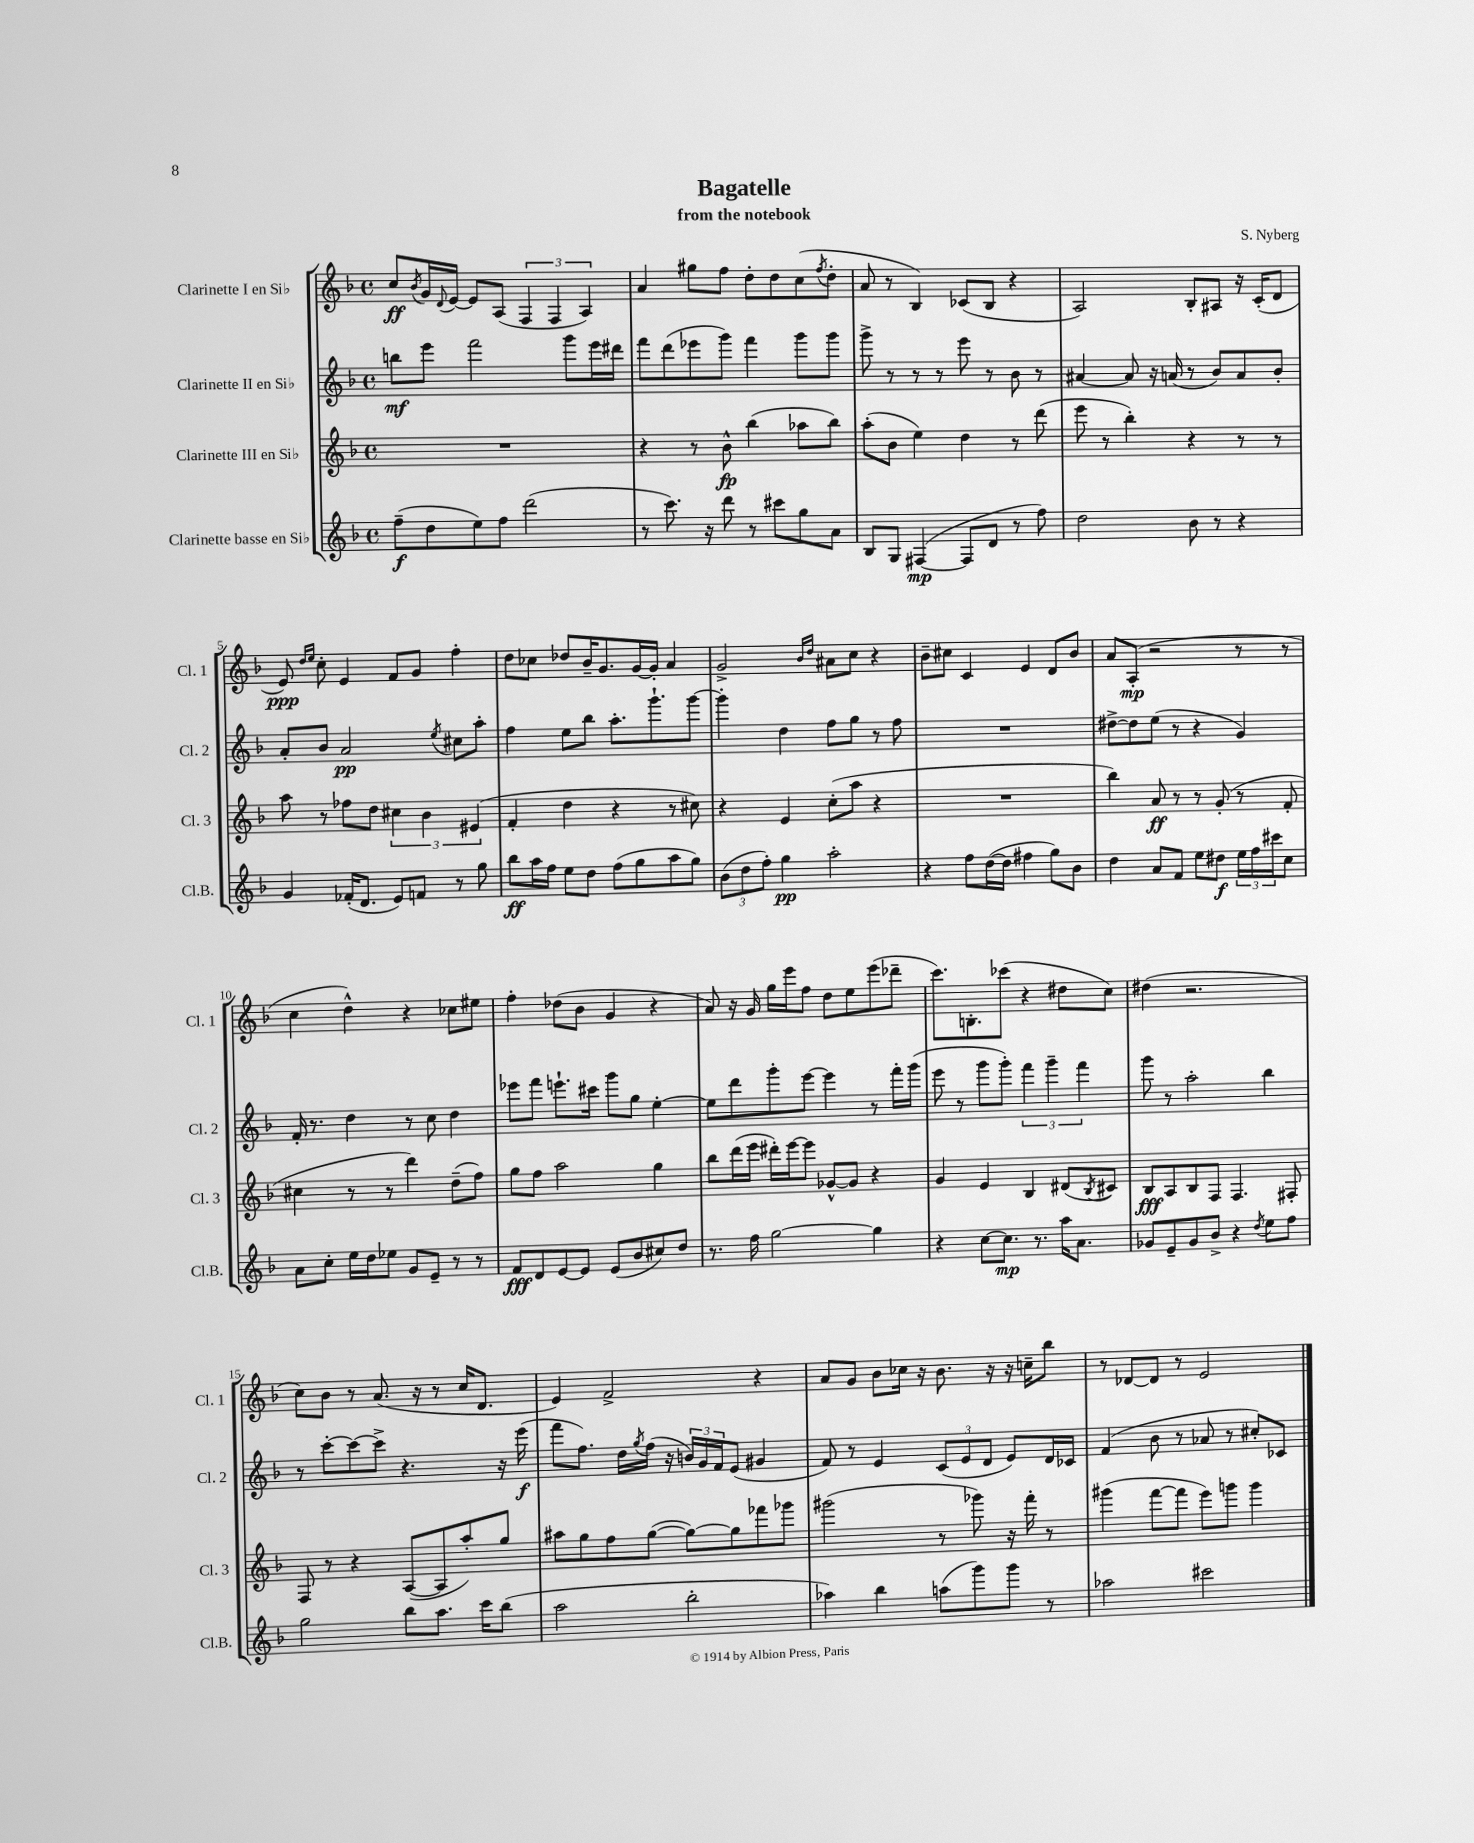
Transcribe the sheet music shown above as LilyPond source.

\header { title = "Bagatelle" composer = "S. Nyberg" subtitle = "from the notebook" }
<<
\new StaffGroup <<
\new Staff = "s0" \with { instrumentName = "Clarinette I en Sib" shortInstrumentName = "Cl. 1" } {
    \clef treble \key f \major \defaultTimeSignature \time 4/4
    c''8\ff \acciaccatura { bes'8 } g'16 \appoggiatura { d'8 } e'16~ e'8 a8( \tuplet 3/2 { f4 f4 a4) } |
    a'4 gis''8 f''8 d''8-. d''8 c''8( \acciaccatura { f''8 } d''8-. |
    a'8 r8 bes4) ces'8( bes8 r4 |
    a2) bes8-. ais8 r16 c'16-.( d'8 |
    e'8\ppp) \grace { d''16 e''16 } c''8-. e'4 f'8 g'8 f''4-. |
    d''8 ces''8 des''8 bes'16-- g'8. g'16~ g'16-. a'4 |
    g'2-> \grace { bes'16 d''16 } ais'8 c''8 r4 |
    bes'8-- cis''8 c'4 e'4 d'8 bes'8 |
    a'8 a8-.\mp( r2 r8 r8 |
    c''4 d''4-^) r4 ces''8 eis''8 |
    f''4-. des''8( bes'8 g'4 r4 |
    a'8) r16 g'16 g''16 e'''16 f''8 d''8 e''8 e'''8( des'''8-- |
    c'''8.) b8.-. ces'''8( r4 dis''8 c''8) |
    dis''4( r2. |
    c''8) bes'8 r8 a'8.( r16 r8 c''16 d'8. |
    e'4) f'2-> r4 |
    a'8 g'8 bes'8 ces''16 r16 bes'8. r16 r16 c''16-- bes''8 |
    r8 des'8~ des'8 r8 e'2 \bar "|." |
}
\new Staff = "s1" \with { instrumentName = "Clarinette II en Sib" shortInstrumentName = "Cl. 2" } {
    \clef treble \key f \major \defaultTimeSignature \time 4/4
    b''8\mf e'''8 f'''2 g'''8 e'''16 dis'''16 |
    f'''8 d'''8( ees'''8 g'''8) f'''4 g'''8 g'''8 |
    g'''8-> r8 r8 r8 e'''8 r8 bes'8 r8 |
    ais'4~ ais'8 r16 a'16( r8 bes'8) a'8 bes'8-. |
    a'8-. bes'8 a'2\pp \acciaccatura { e''8 } cis''8 a''8-. |
    f''4 e''8 bes''8 a''8.-. g'''8.-! g'''8~ |
    g'''4-. d''4 f''8 g''8 r8 f''8 |
    R1 |
    dis''8~-> dis''8 e''8( r8 r4 g'4) |
    f'16-. r8. d''4 r8 c''8 d''4 |
    ees'''8 f'''8 e'''8.-! cis'''16 g'''8 g''8 e''4~-. |
    e''8 d'''8 g'''8-. e'''8~ e'''4 r8 f'''16-. g'''16( |
    e'''8 r8 g'''8 g'''8-.) \tuplet 3/2 { f'''4 g'''4-- f'''4 } |
    g'''8 r8 a''2-. bes''4 |
    r8 c'''8~-. c'''8~ c'''8-> r4. r16 e'''16\f( |
    f'''8 f''8.) d''16 \acciaccatura { g''8 } f''16( r16 \tuplet 3/2 { b'16) g'16 f'16 } e'8( gis'4 |
    f'8) r8 e'4 \tuplet 3/2 { c'8( e'8 d'8 } e'8) d'16 ces'16 |
    f'4( bes'8 r8 aes'8 r8 cis''8-.) ces'8 \bar "|." |
}
\new Staff = "s2" \with { instrumentName = "Clarinette III en Sib" shortInstrumentName = "Cl. 3" } {
    \clef treble \key f \major \defaultTimeSignature \time 4/4
    R1 |
    r4 r8 bes'8-^\fp bes''4( aes''8 bes''8) |
    a''8-.( bes'8 e''4) d''4 r8 d'''8( |
    e'''8 r8 bes''4-.) r4 r8 r8 |
    a''8 r8 fes''8 d''8 \tuplet 3/2 { cis''4 bes'4 eis'4( } |
    f'4-. d''4 r4 r8 cis''8) |
    r4 e'4 c''8-.( a''8 r4 |
    R1 |
    bes''4) a'8\ff r8 r8 g'8-.( r8 f'8-. |
    cis''4 r8 r8 d'''4) d''8--( f''8) |
    g''8 f''8 a''2 g''4 |
    bes''8 d'''16( e'''16 dis'''16-.) e'''16~ e'''8 ges'8~-^ ges'8 r4 |
    g'4 e'4 bes4 dis'8( \acciaccatura { bes8 } cis'8) |
    bes8\fff a8 bes8 f8 f4. fis8-. |
    f8 r8 r4 a8~( a8 a''8-.) g''8 |
    ais''8 g''8 f''8 g''8~( g''8~) g''8 fes'''8 ges'''8 |
    gis'''2( r8 ges'''8) r16 f'''16-. r8 |
    gis'''4( f'''8~ f'''8 e'''8) g'''8 g'''4 \bar "|." |
}
\new Staff = "s3" \with { instrumentName = "Clarinette basse en Sib" shortInstrumentName = "Cl.B." } {
    \clef treble \key f \major \defaultTimeSignature \time 4/4
    f''8--\f( d''8 e''8) f''8 d'''2( |
    r8 c'''8.) r16 d'''8 r8 cis'''8 g''8 a'8 |
    bes8 g8 fis4~\mp( fis8 d'8 r8 f''8) |
    d''2 bes'8 r8 r4 |
    g'4 fes'16-.( d'8. e'8) f'8 r8 g''8 |
    bes''8\ff a''16 f''16 e''8 d''8 f''8( g''8 a''8 g''8) |
    \tuplet 3/2 { bes'8( d''8 f''8-.) } g''4\pp a''2-. |
    r4 f''8 d''16~( d''16 fis''4 g''8) bes'8 |
    d''4 a'8 f'8 e''8 dis''8\f \tuplet 3/2 { e''16 f''16 cis'''16 } c''8 |
    a'8 c''8-. e''16 d''16 ees''8 g'8 e'8-- r8 r8 |
    f'8\fff d'8 e'8~ e'8 e'8( bes'8 cis''8) d''8 |
    r8. f''16 g''2~ g''4 |
    r4 c''8~ c''8.\mp r8. a''16 a'8. |
    ges'8 e'8-- ges'8 bes'8-> r4 \acciaccatura { d''8 } e''8 f''8 |
    g''2 bes''8 a''8. c'''16 bes''8( |
    a''2 bes''2-. |
    aes''4) bes''4 a''8( g'''8) g'''8 r8 |
    aes''2 cis'''2 \bar "|." |
}
>>
>>
